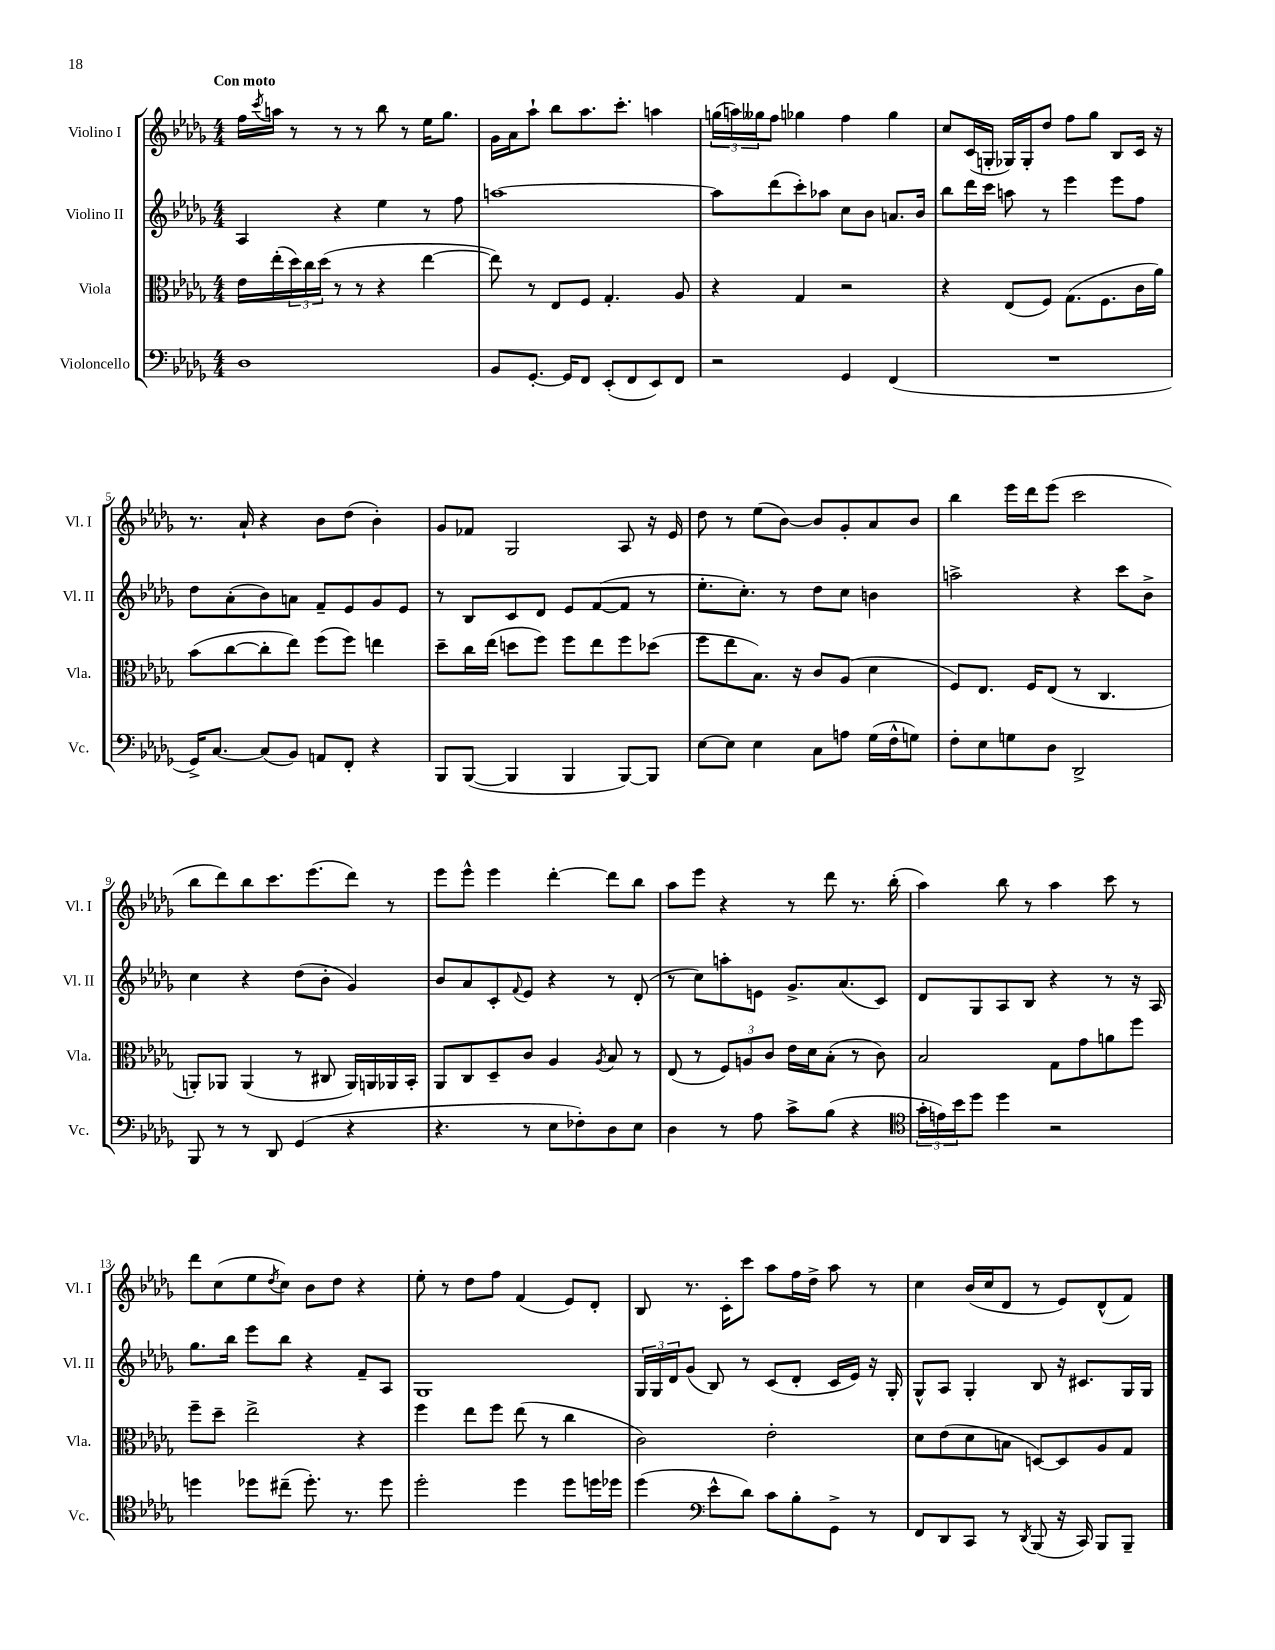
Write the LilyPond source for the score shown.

<<
\new StaffGroup <<
\new Staff = "s0" \with { instrumentName = "Violino I" shortInstrumentName = "Vl. I" } {
    \clef treble \key des \major \numericTimeSignature \time 4/4 \tempo "Con moto"
    f''16 \acciaccatura { c'''8 } a''16 r8 r8 r8 bes''8 r8 ees''16 ges''8. |
    ges'16 aes'16 aes''8-! bes''8 aes''8. c'''8.-. a''4 |
    \tuplet 3/2 { g''16( a''16) geses''16 } f''8 ges''4 f''4 ges''4 |
    c''8 c'16( g16-. ges16) ges16-. des''8 f''8 ges''8 bes8 c'16 r16 |
    r8. aes'16-! r4 bes'8 des''8( bes'4-.) |
    ges'8 fes'8 ges2 aes8 r16 ees'16 |
    des''8 r8 ees''8( bes'8~) bes'8 ges'8-. aes'8 bes'8 |
    bes''4 ees'''16 des'''16 ees'''8( c'''2 |
    bes''8 des'''8) bes''8 c'''8. ees'''8.( des'''8) r8 |
    ees'''8 ees'''8-^ ees'''4 des'''4~-. des'''8 bes''8 |
    aes''8 ees'''8 r4 r8 des'''8 r8. bes''16-.( |
    aes''4) bes''8 r8 aes''4 c'''8 r8 |
    des'''8 c''8( ees''8 \acciaccatura { des''8 } c''8) bes'8 des''8 r4 |
    ees''8-. r8 des''8 f''8 f'4( ees'8) des'8-. |
    bes8 r8. c'16-. c'''8 aes''8 f''16 des''16-> aes''8 r8 |
    c''4 bes'16( c''16 des'8 r8 ees'8) des'8-^( f'8) \bar "|." |
}
\new Staff = "s1" \with { instrumentName = "Violino II" shortInstrumentName = "Vl. II" } {
    \clef treble \key des \major \numericTimeSignature \time 4/4
    aes4 r4 ees''4 r8 f''8 |
    a''1~ |
    a''8 des'''8( c'''8-.) aes''8 c''8 bes'8 a'8. bes'16 |
    bes''8 des'''16 c'''16 a''8 r8 ees'''4 ees'''8 f''8 |
    des''8 aes'8-.( bes'8) a'8 f'8-- ees'8 ges'8 ees'8 |
    r8 bes8 c'8 des'8 ees'8 f'8~( f'8 r8 |
    ees''8.-. c''8.-.) r8 des''8 c''8 b'4 |
    a''2-> r4 c'''8 bes'8-> |
    c''4 r4 des''8( bes'8-. ges'4) |
    bes'8 aes'8 c'8-. \appoggiatura { f'8 } ees'8 r4 r8 des'8-.( |
    r8 c''8) a''8-. e'8 ges'8.-> aes'8.( c'8) |
    des'8 ges8 aes8 bes8 r4 r8 r16 aes16 |
    ges''8. bes''16 ees'''8 bes''8 r4 f'8-- aes8 |
    ges1 |
    \tuplet 3/2 { ges16 ges16 des'16 } ges'8( bes8) r8 c'8( des'8-. c'16 ees'16) r16 ges16-. |
    ges8-^ aes8 ges4-. bes8 r16 cis'8. ges16 ges16 \bar "|." |
}
\new Staff = "s2" \with { instrumentName = "Viola" shortInstrumentName = "Vla." } {
    \clef alto \key des \major \numericTimeSignature \time 4/4
    ees'16 ees''16-.( \tuplet 3/2 { des''16) c''16 des''16( } r8 r8 r4 ees''4~ |
    ees''8) r8 ees8 f8 ges4.-. aes8 |
    r4 ges4 r2 |
    r4 ees8( f8) ges8.( f8. c'16 aes'16) |
    bes'8( c''8~ c''8-. ees''8) f''8( f''8) e''4 |
    des''8-- c''16 ees''16( d''8 f''8) f''8 ees''8 f''8 des''8( |
    f''8 ees''8 bes8.) r16 c'8 aes8( des'4 |
    f8) ees8. f16 ees8( r8 c4. |
    a,8-.) aes,8 aes,4( r8 cis8 aes,16) a,16 aes,16 bes,16-. |
    aes,8 c8 des8-- c'8 aes4 \acciaccatura { aes8 } bes8 r8 |
    ees8( r8 \tuplet 3/2 { f8) a8 c'8 } ees'16 des'16 bes8-.( r8 c'8) |
    bes2 ges8 ges'8 a'8 f''8 |
    f''8-- des''8-- ees''2-> r4 |
    f''4 ees''8 f''8 ees''8( r8 c''4 |
    c'2) ees'2-. |
    des'8 ees'8( des'8 b8 d8~) d8 aes8 ges8 \bar "|." |
}
\new Staff = "s3" \with { instrumentName = "Violoncello" shortInstrumentName = "Vc." } {
    \clef bass \key des \major \numericTimeSignature \time 4/4
    des1 |
    bes,8 ges,8.~-. ges,16 f,8 ees,8-.( f,8 ees,8) f,8 |
    r2 ges,4 f,4( |
    R1 |
    ges,16->) c8.~ c8( bes,8) a,8 f,8-. r4 |
    bes,,8 bes,,8~( bes,,4 bes,,4 bes,,8~) bes,,8 |
    ees8~ ees8 ees4 c8 a8 ges16( f16-^ g8) |
    f8-. ees8 g8 des8 des,2-> |
    bes,,8 r8 r8 des,8 ges,4( r4 |
    r4. r8 ees8 fes8-.) des8 ees8 |
    des4 r8 aes8 c'8-> bes8( r4 |
    \clef tenor \tuplet 3/2 { ges'16-. e'16) bes'16 } des''8 des''4 r2 |
    d''4 des''8 cis''8--( des''8.-.) r8. des''8 |
    des''2-. des''4 des''8 d''16 des''16 |
    des''4( \clef bass ees'8-^ des'8) c'8 bes8-. ges,8-> r8 |
    f,8 des,8 c,8 r8 \acciaccatura { des,8 } bes,,8( r16 c,16) bes,,8 bes,,8-- \bar "|." |
}
>>
>>
